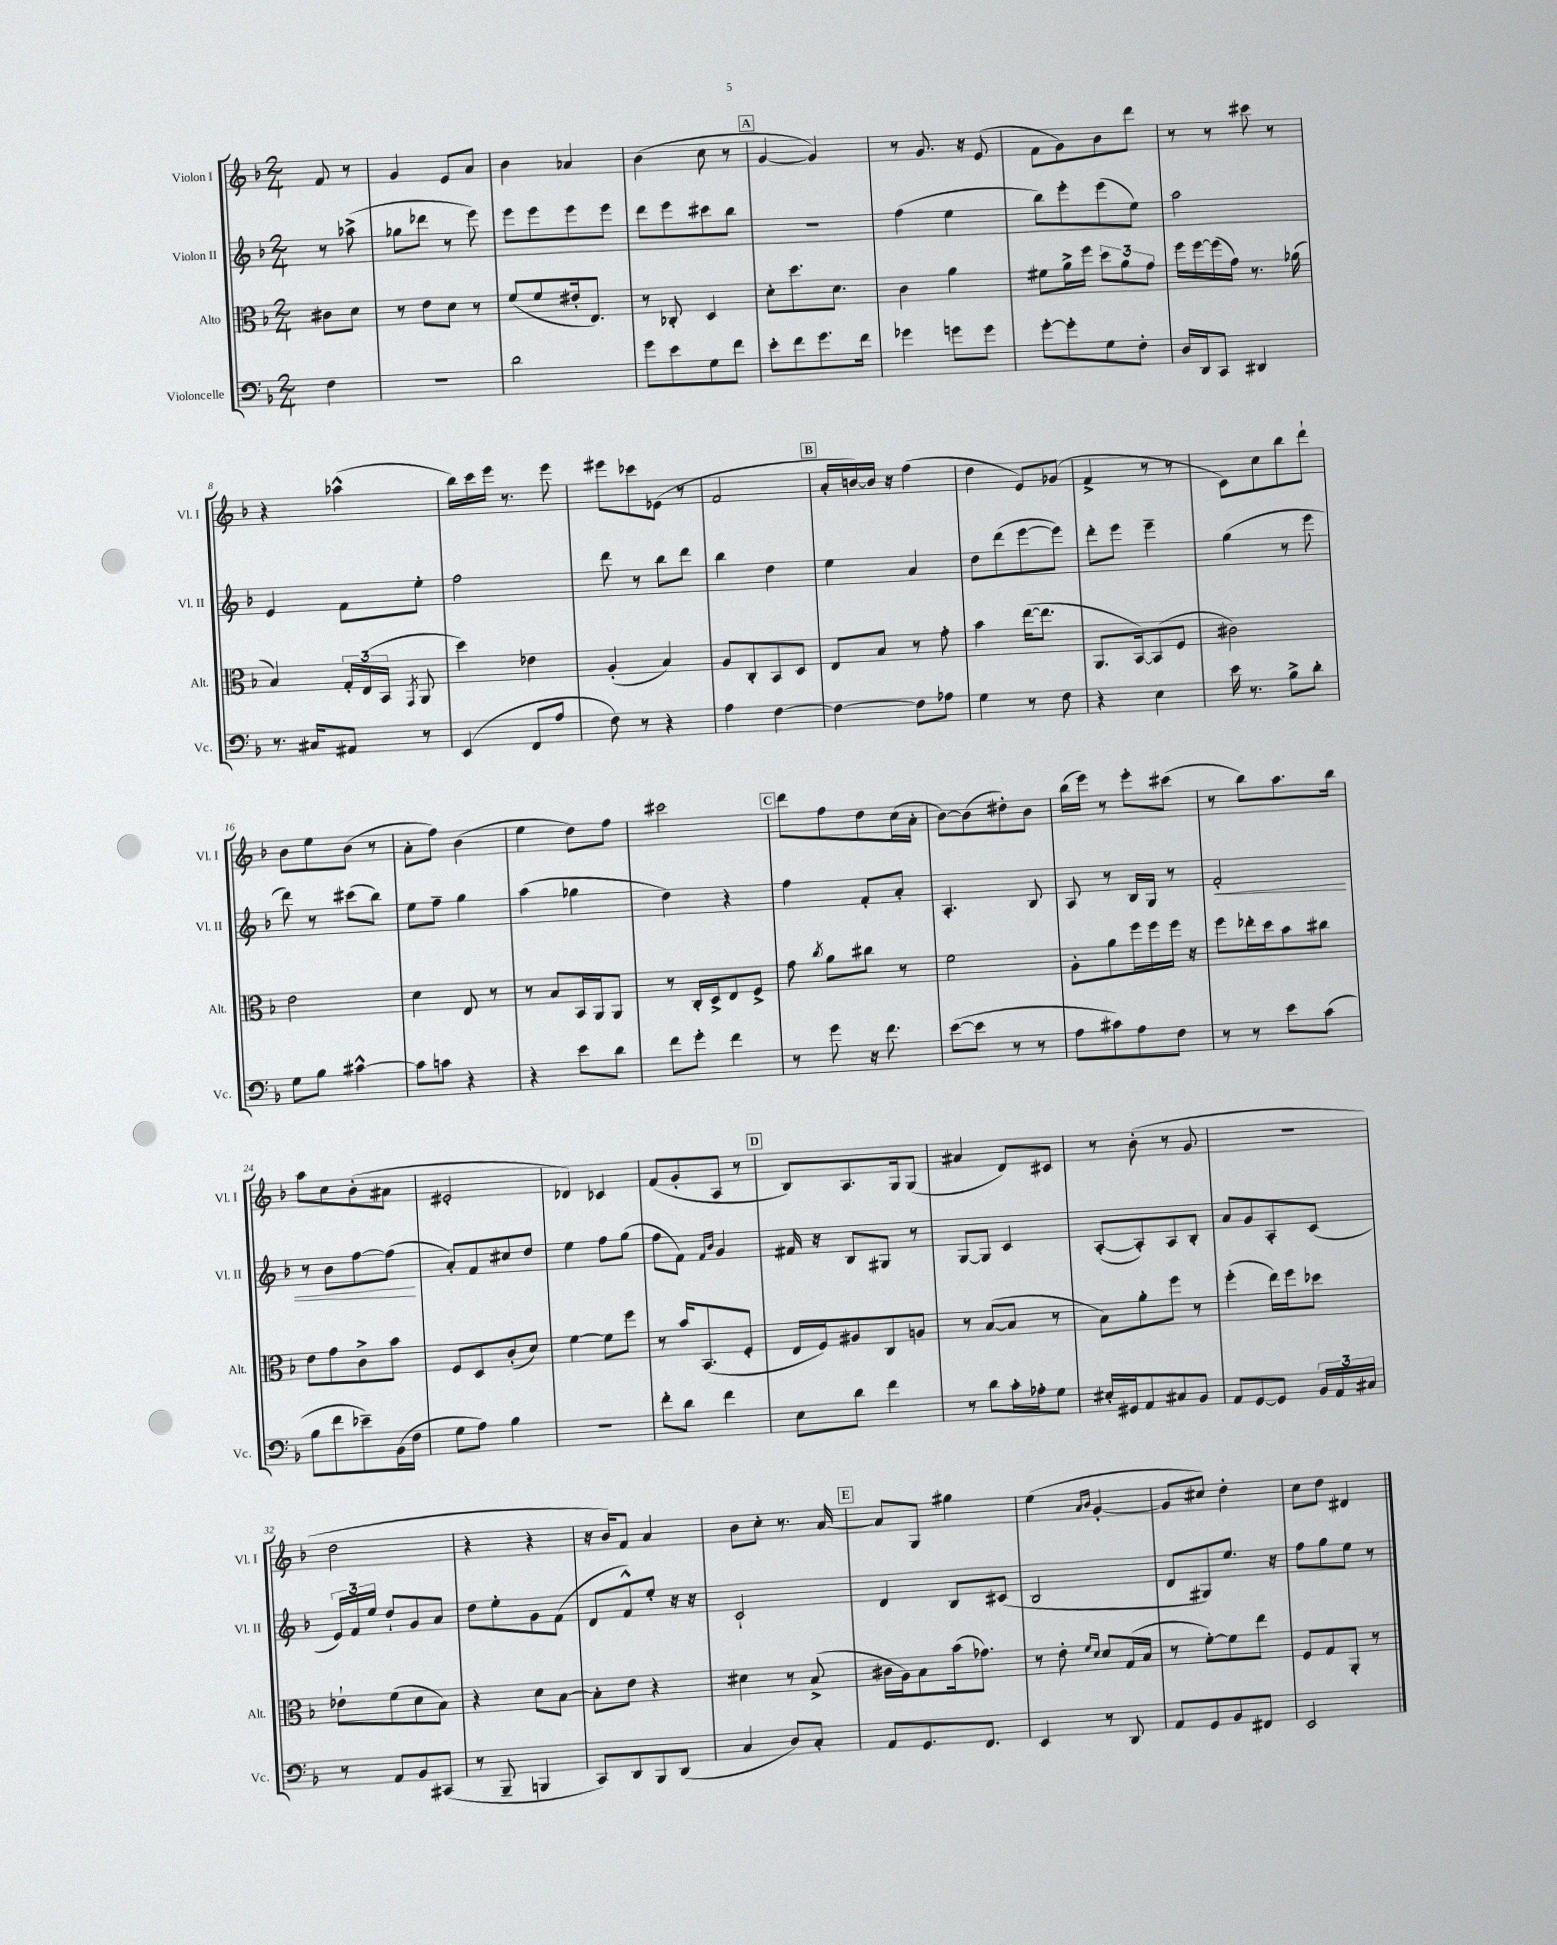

**kern	**kern	**kern	**dynam	**kern
*part4	*part3	*part2	*part2	*part1
*staff4	*staff3	*staff2	*staff2	*staff1
*I"Violoncelle	*I"Alto	*I"Violon II	*	*I"Violon I
*I'Vc.	*I'Alt.	*I'Vl. II	*	*I'Vl. I
*clefF4	*clefC3	*clefG2	*	*clefG2
*k[b-]	*k[b-]	*k[b-]	*	*k[b-]
*M2/4	*M2/4	*M2/4	*	*M2/4
=	=	=	=	=
4F\	8c#X\L	8r	.	8f/
.	8d\J	(8aa-X^\	.	8r
=1	=1	=1	=1	=1
2r	8r	8gg-X\L	.	4g/
.	8e\L	8ddd-X\J	.	.
.	8d\J	8r	.	8e/L
.	8r	8eee\)	.	8a/J
=2	=2	=2	=2	=2
2d\	(8f/L	8eee\L	.	4b-\
.	8f/	8eee\	.	.
.	16e#X'/k	8eee\	.	4a-X/
.	8.E/J)	.	.	.
.	.	8eee\J	.	.
=3	=3	=3	=3	=3
8g\L	8r	8ddd\L	.	(4b-\
8e\	8C-X'/	8eee\	.	.
8G\	4D/	8ccc#X\	.	8cc\
8f\J	.	8bb-\J	.	8r
!!LO:REH:place=s1:t=A
=4	=4	=4	=4	=4
8e'\L	8d'\L	2r	.	[4g/
8f\	8.dd\	.	.	.
8.g\	.	.	.	4g/])
.	8.d\J	.	.	.
16f\Jk	.	.	.	.
=5	=5	=5	=5	=5
4g-X\	4c\	(4ff\	.	8r
.	.	.	.	8.g/
8gn\L	4a\	4ee\	.	.
.	.	.	.	16r
8g\J	.	.	.	(8e/
=6	=6	=6	=6	=6
[8g'\L	8f#X\L	8bb-\L)	.	8f\L
8g'\]	16a^\L	8eee'\	.	8g\)
.	16ff\JJ	.	.	.
8G\	12dd\L	(8eee\	.	8b-\
.	12a\	.	.	.
8F'\J	.	8ee\J)	.	8ddd\J
.	12g\J	.	.	.
=7	=7	=7	=7	=7
16D/LL	16ff\LL	2aa\	.	8r
16DD/J	[16ff\	.	.	.
8CC/J	(16ff\]	.	.	8r
.	16g\JJ)	.	.	.
4DD#X/	8.r	.	.	8ccc#X\
.	.	.	.	8r
.	(16a-X\	.	.	.
!!LO:LB:g=z
=8	=8	=8	=8	=8
8.r	4B-/)	4e/	.	4r
16C#X/KL	.	.	.	.
8AA#X/J	24G'/LL	8f\L	.	(4aa-X^^\
.	(24E/	.	.	.
.	24BB-/JJ	.	.	.
.	8qGG/	.	.	.
8r	8AA/	8ee'\J	.	.
=9	=9	=9	=9	=9
(4EE/	4dd\)	2ff\	.	16bb-\LL)
.	.	.	.	16ccc\
.	.	.	.	16eee\JJ
.	.	.	.	8.r
8FF/L	4e-X\	.	.	.
8A/J	.	.	.	8eee\
=10	=10	=10	=10	=10
8F\)	(4A'/	8ddd\	.	8eee#X\L
8r	.	8r	.	8ccc-X\
4r	4B-/)	8bb-\L	.	(8e-X\J
.	.	8ddd\J	.	8r
=11	=11	=11	=11	=11
4A\	8A/L	4bb-\	.	2f/
.	8C'/	.	.	.
[4F\	8BB-/	4dd\	.	.
.	8D/J	.	.	.
!!LO:REH:place=s1:t=B
=12	=12	=12	=12	=12
4F\_	8E/L	4ee\	.	16a'/LL
.	.	.	.	[16bn/)
.	8B-/J	.	.	16b/JJ]
.	.	.	.	16r
8F\L]	8r	4a/	.	(4ff\
8A-X\J	8g'\	.	.	.
=13	=13	=13	=13	=13
4G\	4b-\	8dd\L	.	4dd\
.	.	(8ddd\	.	.
8r	([16ee\KL	[8eee\	.	8e/L)
.	8.ee\J]	.	.	.
8F\	.	8eee\J])	.	(8g-X/J
=14	=14	=14	=14	=14
4r	8.AA/L	8ddd'\L	.	4f^/
.	.	8eee\J	.	.
.	[16BB-/k)	.	.	.
4E\	(8BB-/]	4eee~\	.	8r
.	8F/J	.	.	8r
=15	=15	=15	=15	=15
16e\	2c#X\)	(4gg\	.	8c\L)
8.r	.	.	.	.
.	.	.	.	8cc\
8B-^\L	.	8r	.	8bb-\
8d'\J	.	8eee\	.	8ddd`\J
!!LO:LB:g=z
=16	=16	=16	=16	=16
8G\L	2e\	8ddd\)	.	8b-\L
8B-\J	.	8r	.	8ee\
[4c#X^^\	.	(8ccc#X\L	.	(8b-\J
.	.	8bb-\J)	.	8r
=17	=17	=17	=17	=17
8c#\L]	4d\	8ee\L	.	8a'\L
8cn\J	.	8ff~\J	.	8ff\J)
4r	8E/	4gg\	.	(4b-\
.	8r	.	.	.
=18	=18	=18	=18	=18
4r	8r	(4aa\	.	4ee\
.	8B-/L	.	.	.
8e\L	16BB-/L	4gg-X\	.	8dd\L)
.	16AA/J	.	.	.
8d\J	8AA/J	.	.	8ff\J
=19	=19	=19	=19	=19
8f\L	8r	4dd\)	.	2ccc#X\
8g'\J	16C'/LL	.	.	.
.	16D^/J	.	.	.
4f\	8E/	4r	.	.
.	8F^/J	.	.	.
!!LO:REH:place=s1:t=C
=20	=20	=20	=20	=20
8r	8g\	4ff\	.	8ddd\L
.	8qcc/	.	.	.
8g\	8a\L	.	.	8ff\
16r	8cc#X\J	8f'/L	.	8dd\
8.f\	.	.	.	.
.	8r	8a'/J	.	(16cc\L
.	.	.	.	16a'\JJ
=21	=21	=21	=21	=21
([8e\L	2f\	4.A'/	.	[8b-\L)
8e\J]	.	.	.	(8b-\]
8r	.	.	.	8dd#X'\)
8r	.	8B-/	.	8b-\J
=22	=22	=22	=22	=22
8A\L	8A'\L	8A/	.	(16bb-\LL
.	.	.	.	16eee\JJ)
8c#X\)	8a\	8r	.	8r
8A\	16ff\L	16B-/LL	.	8eee'\L
.	16ff\	16G/JJ	.	.
8F\J	16ff\JJ	8r	.	(8ccc#X\J
.	16r	.	.	.
=23	=23	=23	=23	=23
!	!	!	!LO:HP:b	!
8r	8ff\L	2f'/	<	8r
8r	16ee-X'\L	.	.	8bb-\L)
.	16dd\J	.	.	.
8e\L	8b-\	.	.	8.aa\
(8c\J	8cc#X\J	.	.	.
.	.	.	.	16bb-\Jk
!!LO:LB:g=z
=24	=24	=24	=24	=24
8B-\L	8e\L	8r	.	8aa\L
8f\	8g\	8b-\L	.	8cc\
8e-X~\)	8c^\	[8ff\	.	(8b-'\
(16BB-\L	8b-\J	(8ff\J]	.	8a#X\J
16F\JJ	.	.	.	.
.	.	.	[	.
=25	=25	=25	=25	=25
8G\L	8F/L	8a'/L)	.	2e#X'/
8A\J)	8D/	8f/	.	.
4B-\	(8c'/	8cc#X/	.	.
.	8d/J)	8dd/J	.	.
=26	=26	=26	=26	=26
2r	[4f\	4ee\	.	4d-X/)
.	8f\L]	8ff\L	.	4c-X/
.	8ff\J	(8gg\J	.	.
=27	=27	=27	=27	=27
8f'\L	8r	8ff\L	.	(8f/L
8d\J	16b-/KL	8f\J)	.	8g'/
.	(8.BB-/	.	.	.
.	.	16qqf/LL	.	.
.	.	16qqb-/JJ	.	.
4f\	.	4g/	.	8A/J
.	8F'/J	.	.	8r
!!LO:REH:place=s1:t=D
=28	=28	=28	=28	=28
8E\L	16E/LL	16f#X/	.	8B-/L)
.	16F/J)	16r	.	.
8d\J	8A#X/	8B-/L	.	8.A/
4f\	8C/	8G#X/J	.	.
.	.	.	.	16G/k
.	8An/J	8r	.	(8G/J
=29	=29	=29	=29	=29
8r	8r	[8G/L	.	4a#X/
8d\L	([8B-/L	8G/J]	.	.
16c'\L	8B-/J]	4c/	.	8d/L)
16A-X'\J	.	.	.	.
8G\J	8r	.	.	8c#X/J
=30	=30	=30	=30	=30
16E#X'/LL	8B-\L)	([8A'/L	.	8r
16GG#X/J	.	.	.	.
8AA/	8a'\	8A'/])	.	(8b-'\
8C#X/	8ff\J	8A/	.	8r
8BB-/J	8r	8B-'/J	.	8g/
=31	=31	=31	=31	=31
8AA/L	(4ff'\	8a/L	.	2r
[8GG/	.	8g/	.	.
8GG/J]	16ee\LL)	8A'/	.	.
.	16ff\J	.	.	.
24BB-/LL	8dd-X\J	(8c/J	.	.
24AA/	.	.	.	.
24C#X/JJ	.	.	.	.
!!LO:LB:g=z
=32	=32	=32	=32	=32
8r	8e-X`\L	24e/LL)	.	2dd\
.	.	24f/	.	.
.	.	24ee/JJ	.	.
8AA/L	(8f\	8dd`/L	.	.
8BB-/	8d\	8g/	.	.
(8CC#X/J	8B-\J)	8a/J	.	.
=33	=33	=33	=33	=33
8r	4r	8dd\L	.	4r
8BBB-~/	.	8ee'\	.	.
4BBBn/	8d\L	8g\	.	4r
.	[8B-\J	(8f\J	.	.
=34	=34	=34	=34	=34
8CC/L)	8B-'\L]	8d/L	.	16r
.	.	.	.	16b-/KL)
8DD/	8e\J	8f^^/)	.	8f/J
8BBB-/	4r	8ee'/J	.	4a/
(8DD/J	.	16r	.	.
.	.	16r	.	.
=35	=35	=35	=35	=35
4C/	4d#X\	2c`/	.	8b-\L
.	.	.	.	8cc'\J
8D/L)	8r	.	.	8.r
8C'/J	(8B-^/	.	.	.
.	.	.	.	[16a/
!!LO:REH:place=s1:t=E
=36	=36	=36	=36	=36
8AA/L	16c#X\LL	4d/	.	8a/L]
.	16A\J)	.	.	.
8.GG/	8B-\	.	.	8G/J
.	(16b-\k	8B-/L	.	4gg#X\
8.FF/J	8.g-X\J)	.	.	.
.	.	(8c#X/J	.	.
=37	=37	=37	=37	=37
4EE/	8r	2B-/	.	(4ee\
.	8e'\	.	.	.
.	16qqf/LL	.	.	16qqa/LL
.	16qqd/JJ	.	.	16qqb-/JJ
8r	8d/L	.	.	[4g'/
8DD/	(16G/L	.	.	.
.	16B-/JJ	.	.	.
=38	=38	=38	=38	=38
8AA/L	8r	8d/L	.	8g/L]
8GG/	[8f'\L)	8G#X/)	.	8cc#X/J)
8BB-/	8f\]	8.ee/J	.	4dd'\
8FF#X/J	8ee\J	.	.	.
.	.	16r	.	.
=39	=39	=39	=39	=39
2EE/	8F/L	8ff\L	.	8cc\L
.	8G/	8gg\	.	8dd\J
.	8AA'/J	8ee\J	.	4d#X/
.	8r	8r	.	.
==	==	==	==	==
*-	*-	*-	*-	*-
